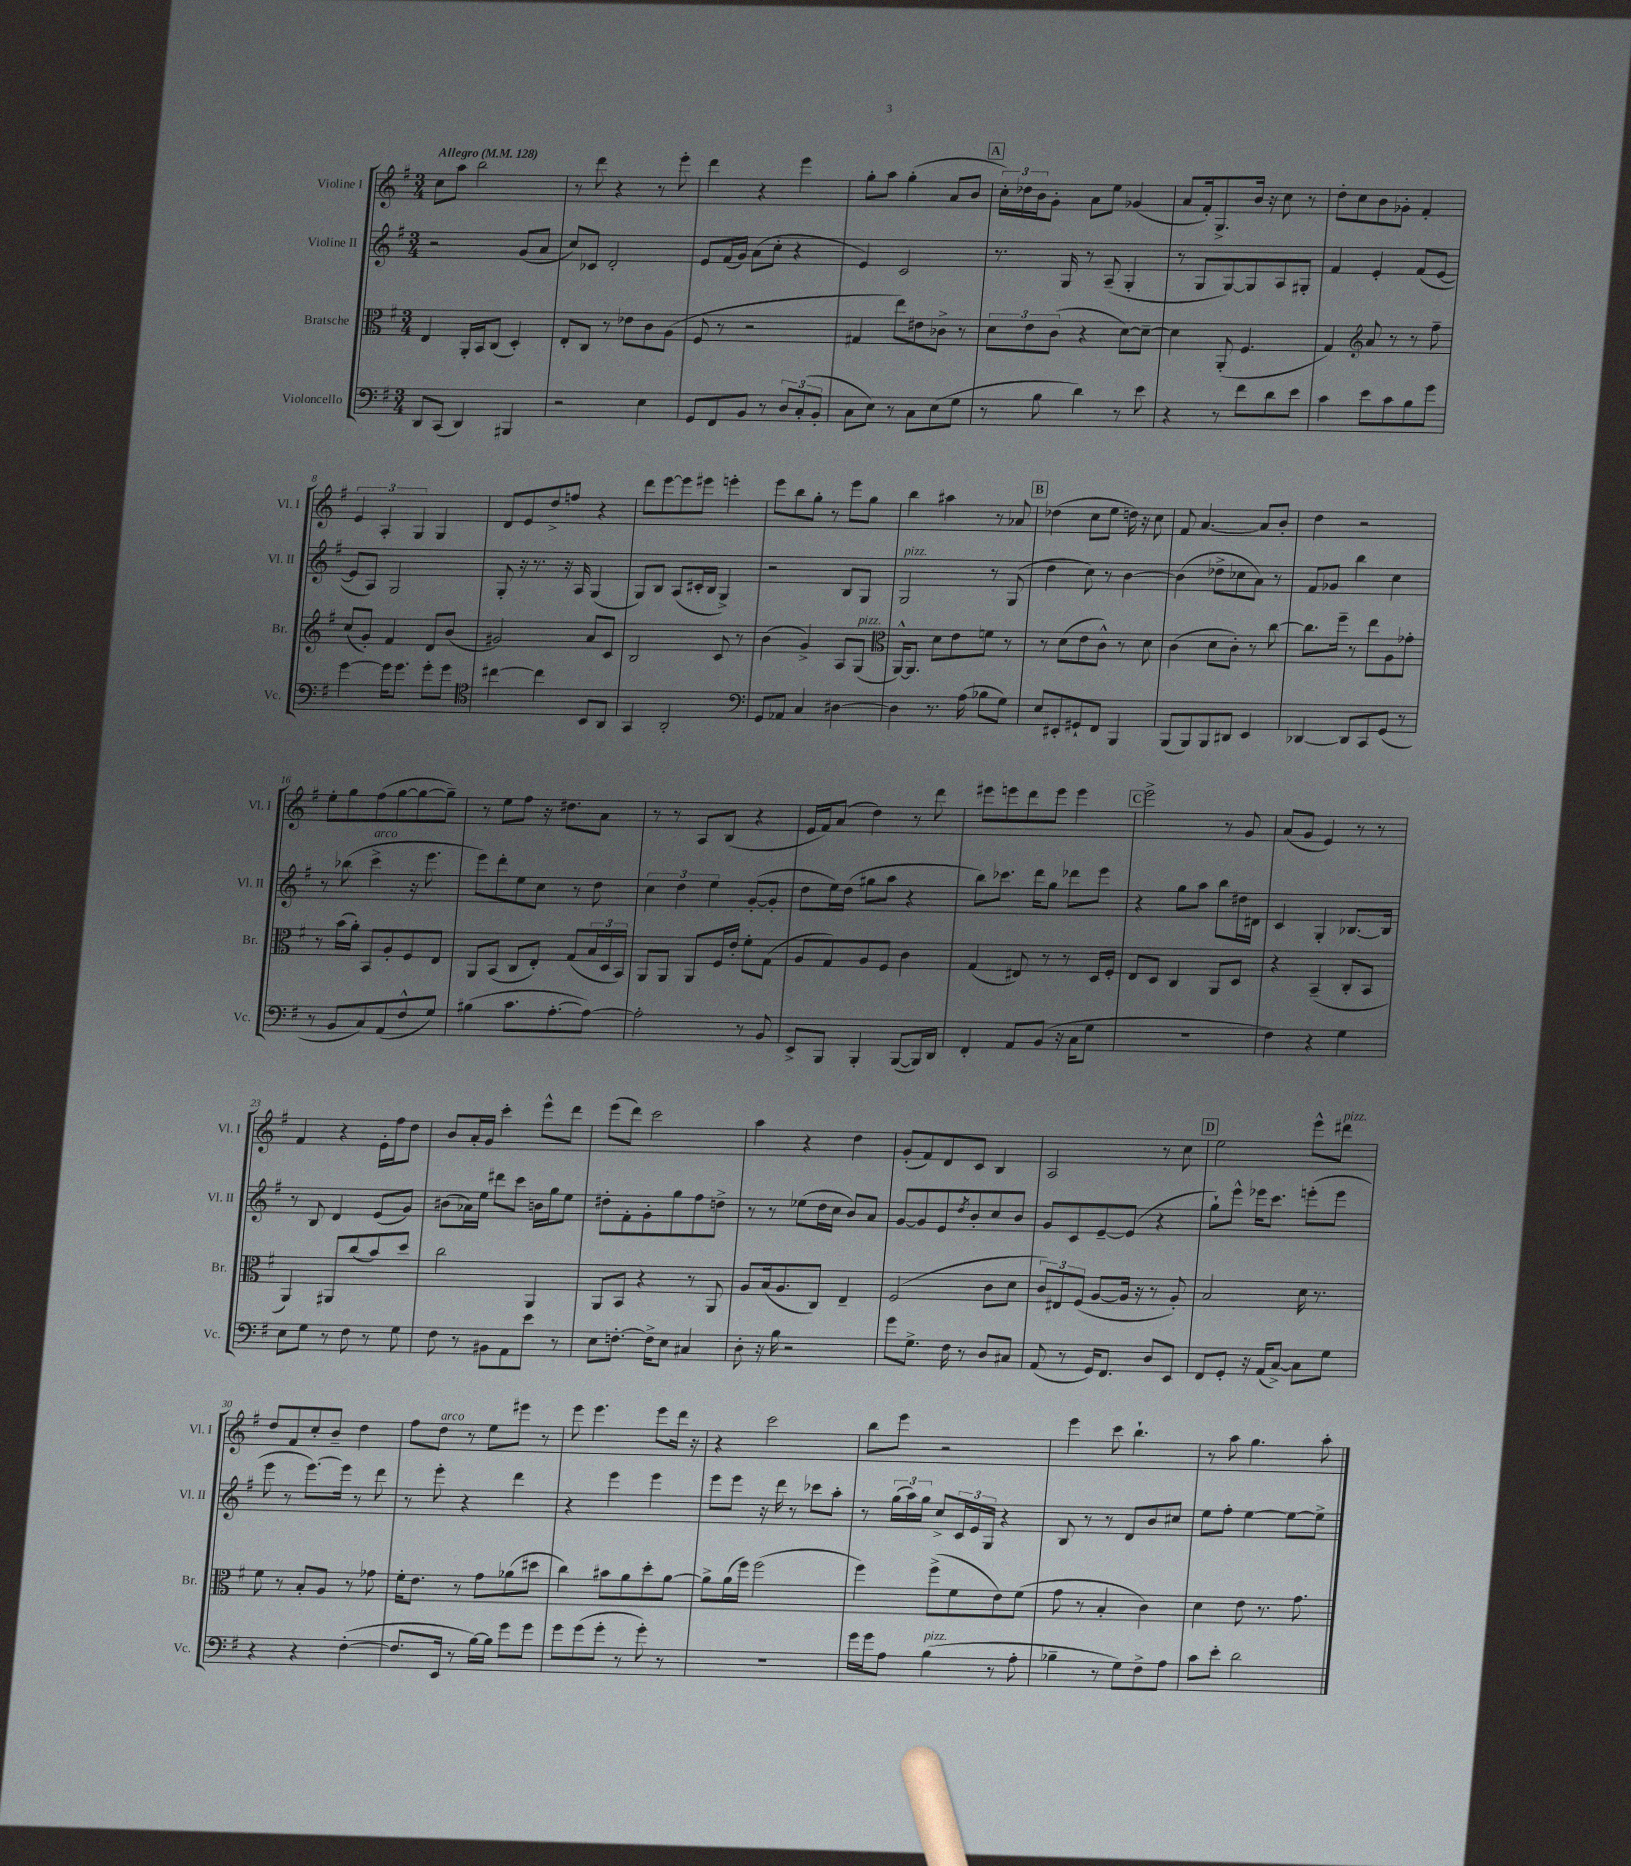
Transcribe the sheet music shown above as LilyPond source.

<<
\new StaffGroup <<
\new Staff = "s0" \with { instrumentName = "Violine I" shortInstrumentName = "Vl. I" } {
    \clef treble \key g \major \numericTimeSignature \time 3/4 \tempo "Allegro" 4 = 128
    c''8 a''8 b''2 |
    r8 d'''8 r4 r8 e'''8-. |
    d'''4 r4 e'''4 |
    g''8-. a''8 g''4-.( a'8 b'8 |
    \mark \markup { \box "A" } \tuplet 3/2 { c''16-.) des''16 b'16 } g'8-. a'8 e''8 ges'4( |
    a'8 fis'16-.) g8.-> b'16 r16 c''8 r8 |
    d''8-. c''8 b'8 ges'8-. fis'4-. |
    \tuplet 3/2 { e'4 a4-. g4 } g4 |
    d'8 e'8 d''8-> f''8 r4 |
    d'''8 e'''8~ e'''8 eis'''8 e'''4-. |
    e'''8 b''8 g''8-. r8 e'''8 g''8 |
    b''4 ais''4 r8 aes'8 |
    \mark \markup { \box "B" } des''4( c''8 e''8 d''16) r16 c''8 |
    fis'8 a'4.~ a'8 b'8-. |
    d''4 r2 |
    e''8-. g''8 fis''8( g''8~ g''8~ g''8--) |
    r8 e''8 fis''8 r16 dis''8. a'8 |
    r8 r8 a8 b8( r4 |
    e'16 fis'16) a'8( d''4) r8 d'''8 |
    eis'''8 e'''8 d'''8 e'''8 e'''4 |
    \mark \markup { \box "C" } e'''2-> r8 g'8 |
    a'8( g'8 e'4) r8 r8 |
    fis'4 r4 e'16-. fis''16 d''8 |
    b'8 a'16-. g'16 c'''4-. e'''8-^ d'''8 |
    e'''8( d'''8) c'''2 |
    a''4 r4 d''4 |
    g'8-.( fis'8) d'8 c'8 b4 |
    a2 r8 c''8 |
    \mark \markup { \box "D" } e''2 e'''8-^ dis'''8^\markup { \italic "pizz." } |
    d''8 fis'8 c''8-. b'8-- d''4 |
    fis''8 d''8^\markup { \italic "arco" } r8 e''8 eis'''8 r8 |
    e'''8 e'''4. e'''8 d'''16 r16 |
    r4 c'''2 |
    b''8 e'''8 r2 |
    e'''4 c'''8 b''4.-! |
    r8 a''8 g''4. a''8-. \bar "|." |
}
\new Staff = "s1" \with { instrumentName = "Violine II" shortInstrumentName = "Vl. II" } {
    \clef treble \key g \major \numericTimeSignature \time 3/4
    r2 g'8( a'8 |
    c''8) ces'8 d'2-. |
    e'8 fis'16( g'16) a'8( c''8-. r4 |
    e'4) c'2 |
    \mark \markup { \box "A" } r8. g16 r8 a8--( g4-. |
    r8 g8 g8~) g8 a8 gis8-. |
    fis'4 e'4-. fis'8( e'8~ |
    e'8 a8) g2 |
    g8-. r16 r8. r16 a16 g4( |
    g8) b8 a8( cis'16-. b16 g4->) |
    r2 b8 g8 |
    g2^\markup { \italic "pizz." } r8 g8( |
    \mark \markup { \box "B" } d''4 c''8) r8 b'4~ |
    b'4( des''8-> ces''8 a'8) r8 |
    fis'8 ges'8 b''4 c''4 |
    r8 bes''8( c'''4->^\markup { \italic "arco" } r16 e'''8. |
    e'''8) d'''8-. e''8 c''8 r8 d''8 |
    \tuplet 3/2 { c''4 d''4 e''4 } g'8~-.( g'8-. |
    d''8 e''16) d''16( gis''8 a''8 r4 |
    b''8) ces'''8. d'''16 g''8 des'''8 e'''8 |
    \mark \markup { \box "C" } r4 g''8 a''8 b''8 dis''16 dis'16 |
    c'4 g4-. bes8.~ bes16 |
    r8 b8 d'4 e'8( g'8) |
    bis'8( aes'16) e''16 dis'''8 c'''8 b'16 g''16 e''8 |
    dis''8-. fis'8-. g'8-. g''8 fis''8 d''8-> |
    r8 r8 ees''8( d''16 c''16 b'8) a'8 |
    g'8~ g'8 e'8 \acciaccatura { d''8 } b'8-. c''8 b'8 |
    g'8 c'8 e'8~-- e'8( r4 |
    \mark \markup { \box "D" } g''8-!) e'''8-^ ees'''16 c'''8. e'''8-.( e'''8 |
    e'''8 r8 e'''8.~) e'''16 r8 d'''8 |
    r8 e'''8-. r4 d'''4 |
    r4 e'''4 e'''4 |
    e'''8 e'''8 r16 d'''16 r8 ces'''8 a''8-. |
    r8 \tuplet 3/2 { g''16( a''16) g''16 } c''8-> \tuplet 3/2 { c'16 e'16 g16 } r4 |
    b8 r8 r8 d'8 b'8 cis''8 |
    e''8 fis''8-. e''4~ e''8~ e''8-> \bar "|." |
}
\new Staff = "s2" \with { instrumentName = "Bratsche" shortInstrumentName = "Br." } {
    \clef alto \key g \major \numericTimeSignature \time 3/4
    e4 a,16-. b,16 c8( d4-.) |
    e8-. c8 r8 ees'8 c'8 a8( |
    fis8 r8 r2 |
    gis4 e''8) eis'8 ces'8-> r8 |
    \mark \markup { \box "A" } \tuplet 3/2 { d'8 e'8 c'8( } r4 d'8~) d'8~-- |
    d'4 a,8-.( fis4. |
    g4) \clef treble a'8 r8 r8 fis''8-- |
    c''8( g'8-.) fis'4 d'8 b'8( |
    gis'2) a'8 c'8 |
    b2 c'8 r8 |
    b'4( g'4->) a8 g8^\markup { \italic "pizz." }( |
    \clef alto a,16~-^) a,8. d'8 e'8 f'8 r8 |
    \mark \markup { \box "B" } r8 d'8( e'8 c'8-^) r8 d'8 |
    c'4( d'8 c'8-.) r8 c''8~ |
    c''8. fis''16-- r8 e''8 a8 ges'8-. |
    r8 b'16( a'16-.) b,8 a8-. fis8 e8 |
    a,8 b,8( c8 e8-.) g8( \tuplet 3/2 { b16 d16 b,16) } |
    a,8 a,8 a,8 fis16 e'16-. fis'8-. g8( |
    a8 g8) a8 fis8 c'4 |
    g4( eis8) r8 r8 d16 fis16-. |
    \mark \markup { \box "C" } e8 d8 c4 a,8 d8 |
    r4 b,4--( c8-. b,8 |
    a,4) ais,8 c''8( b'8) d''8 |
    c''2 a,4 |
    a,8 b,8 r4 r8 a,8 |
    a8 b16( a8. c8) e4-- |
    fis2( c'8 d'8 |
    \tuplet 3/2 { c'8) eis8 fis8( } a8~ a16 r16 r8 a8-.) |
    \mark \markup { \box "D" } b2 d'16 r8. |
    fis'8 r8 b8-. a8 r8 ges'8 |
    fis'16-. e'8. r8 g'8 aes'8( dis''8 |
    c''4) bis'8 a'8 d''8-. a'8~ |
    a'8-> a'16( fis''16) fis''2( |
    fis''4) fis''8->( fis'8 e'8) fis'8( |
    g'8 r8 b4-. c'4) |
    d'4 e'8 r8. g'8. \bar "|." |
}
\new Staff = "s3" \with { instrumentName = "Violoncello" shortInstrumentName = "Vc." } {
    \clef bass \key g \major \numericTimeSignature \time 3/4
    d,8 c,8( d,4) bis,,4 |
    r2 e4 |
    g,8 fis,8 b,8 r8 \tuplet 3/2 { d8 c8-.( b,8-. } |
    c8 e8) r8 c8 e8( g8 |
    \mark \markup { \box "A" } r8 b8 d'4) r8 e'8 |
    r4 r8 fis'8 d'8 e'8 |
    c'4 e'8 c'8 b8 g'8 |
    g'4~ g'16 g'8. g'8-. g'8 |
    \clef tenor cis''4~ cis''4 b,8 a,8 |
    g,4 a,2-. |
    \clef bass g,8 aes,8 c4 dis4~ |
    dis4 r8. a16( bes8 g8) |
    \mark \markup { \box "B" } e8 eis,8-. gis,8-! fis,8 b,,4 |
    b,,8( b,,8) b,,8 dis,8 e,4 |
    des,4~ des,8 c,8 g,8( r8 |
    r8 b,8 c8) a,8( fis8-^ g8) |
    bis4( c'8. a8.~-. a8~) |
    a2-. r8 b,8 |
    e,8-> b,,8 b,,4-. b,,8~( b,,16) d,16 |
    fis,4-. a,8 b,8( r16 c16 g8 |
    \mark \markup { \box "C" } R2. |
    fis4) r4 g4 |
    e8 g8 r8 fis8 r8 g8 |
    fis8 r8 bis,8 a,8 e'8 r8 |
    e8 f8.~-. f16-> e8 cis4 |
    d8-. r16 b16 r2 |
    g'8 g8.-> fis16 r8 d8 cis8 |
    a,8( r8 g,16) fis,8. d8 e,8 |
    \mark \markup { \box "D" } fis,8 g,8-. r16 a,16( c8~->) c8 g8 |
    r4 r4 fis4~-.( |
    fis8. e,16 r8 b16~) b16 g'8 g'8 |
    g'8 g'8( g'8-. r8 g'8-.) r8 |
    R2. |
    g'16 g'16 a8 b4^\markup { \italic "pizz." }( r8 a8-. |
    bes4-- r8 g8) fis8-> a8 |
    c'8 e'8-. d'2 \bar "|." |
}
>>
>>
